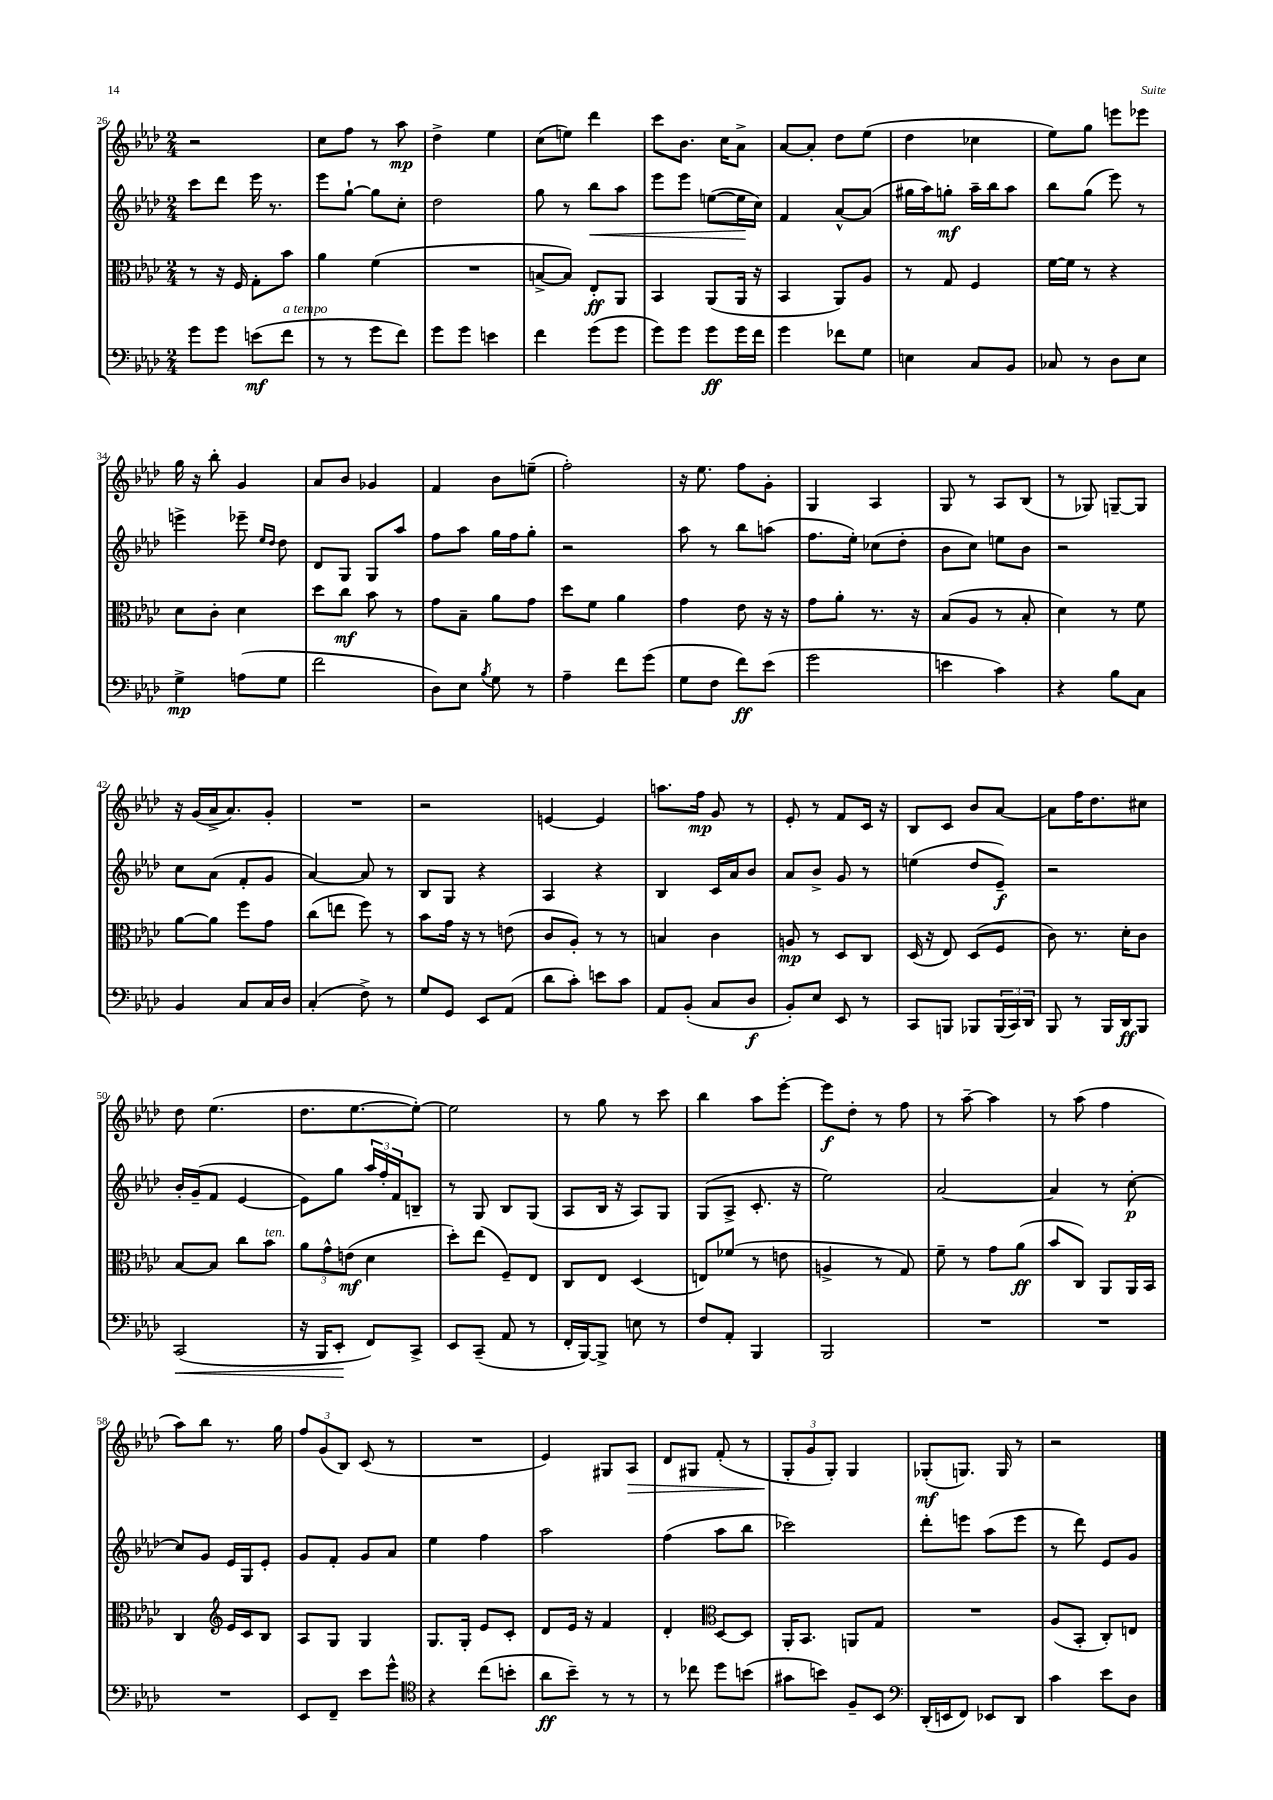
<<
\new StaffGroup <<
\new Staff = "s0" {
    \clef treble \key aes \major \numericTimeSignature \time 2/4
    r2 |
    c''8 f''8 r8 aes''8\mp |
    des''4-> ees''4 |
    c''8( e''8) des'''4 |
    c'''8 bes'8. c''16 aes'8-> |
    aes'8~ aes'8-. des''8 ees''8( |
    des''4 ces''4 |
    ees''8) g''8 e'''8 ees'''8 |
    g''16 r16 bes''8-. g'4 |
    aes'8 bes'8 ges'4 |
    f'4 bes'8 e''8--( |
    f''2-.) |
    r16 ees''8. f''8 g'8-. |
    g4 aes4 |
    g8 r8 aes8 bes8( |
    r8 ges8) g8~-- g8 |
    r16 g'16( aes'16-> aes'8.) g'8-. |
    R2 |
    r2 |
    e'4~ e'4 |
    a''8. f''16\mp g'8 r8 |
    ees'8-. r8 f'8 c'16 r16 |
    bes8 c'8 bes'8 aes'8~ |
    aes'8 f''16 des''8. cis''8 |
    des''8 ees''4.( |
    des''8. ees''8.~ ees''8~-.) |
    ees''2 |
    r8 g''8 r8 c'''8 |
    bes''4 aes''8 ees'''8~-. |
    ees'''8\f des''8-. r8 f''8 |
    r8 aes''8~-- aes''4 |
    r8 aes''8( f''4 |
    aes''8) bes''8 r8. g''16 |
    \tuplet 3/2 { f''8 g'8( bes8) } c'8( r8 |
    R2 |
    ees'4) gis8 aes8\> |
    des'8 gis8 f'8-.( r8 |
    \tuplet 3/2 { g8-.\! g'8 g8-.) } g4 |
    ges8-.\mf( g8.) g16 r8 |
    r2 \bar "|." |
}
\new Staff = "s1" {
    \clef treble \key aes \major \numericTimeSignature \time 2/4
    c'''8 des'''8 ees'''16 r8. |
    ees'''8 g''8~-! g''8 c''8-. |
    des''2 |
    g''8 r8 bes''8\< aes''8 |
    ees'''8 ees'''8 e''8~( e''16\! c''16) |
    f'4 aes'8~-^ aes'8( |
    gis''16 aes''16) g''8-.\mf aes''16-- bes''16 aes''8 |
    bes''8 g''8( ees'''8) r8 |
    e'''4-> ees'''8-- \grace { ees''16 des''16 } des''8 |
    des'8 g8 g8 aes''8 |
    f''8 aes''8 g''16 f''16 g''8-. |
    r2 |
    aes''8 r8 bes''8 a''8( |
    f''8. ees''16-.) ces''8( des''8-. |
    bes'8 c''8) e''8 bes'8 |
    r2 |
    c''8 aes'8( f'8-. g'8 |
    aes'4~) aes'8 r8 |
    bes8 g8 r4 |
    aes4 r4 |
    bes4 c'16 aes'16 bes'8 |
    aes'8 bes'8-> g'8 r8 |
    e''4( des''8 ees'8--\f) |
    r2 |
    bes'16-. g'16--( f'8 ees'4~ |
    ees'8) g''8 \tuplet 3/2 { aes''16 f''16-. f'16 } b8-- |
    r8 g8 bes8 g8( |
    aes8 bes16 r16 aes8) g8 |
    g8( aes8-> c'8.-. r16 |
    ees''2) |
    aes'2~ |
    aes'4 r8 c''8~-.\p |
    c''8 g'8 ees'16 g16 ees'8-. |
    g'8 f'8-. g'8 aes'8 |
    ees''4 f''4 |
    aes''2 |
    f''4( aes''8 bes''8 |
    ces'''2) |
    des'''8-. e'''8 aes''8( e'''8 |
    r8 des'''8) ees'8 g'8 \bar "|." |
}
\new Staff = "s2" {
    \clef alto \key aes \major \numericTimeSignature \time 2/4
    r8 r16 f16 g8-. bes'8 |
    aes'4 f'4( |
    R2 |
    b8~-> b8) ees8-.\ff aes,8 |
    bes,4 aes,8( aes,16 r16 |
    bes,4 aes,8) aes8 |
    r8 g8 f4 |
    f'16~ f'16 r8 r4 |
    des'8 c'8-. des'4 |
    des''8 c''8\mf bes'8 r8 |
    g'8 bes8-- aes'8 g'8 |
    des''8 f'8 aes'4 |
    g'4 ees'8 r16 r16 |
    g'8 aes'8-. r8. r16 |
    bes8( aes8 r8 bes8-. |
    des'4) r8 f'8 |
    aes'8~ aes'8 f''8 g'8 |
    c''8( e''8 f''8) r8 |
    bes'8 g'16 r16 r8 e'8( |
    c'8 aes8-.) r8 r8 |
    b4 c'4 |
    a8\mp r8 des8 c8 |
    des16( r16 ees8) des8( f8 |
    c'8) r8. des'16-. c'8 |
    bes8~ bes8 c''8 bes'8^\markup { \italic "ten." } |
    \tuplet 3/2 { aes'8 g'8-^ e'8\mf( } des'4 |
    des''8-.) ees''8( f8--) ees8 |
    c8 ees8 des4( |
    e8) fes'8( r8 e'8 |
    a4-> r8 g8) |
    f'8-- r8 g'8 aes'8\ff( |
    bes'8 c8) aes,8 aes,16 bes,16 |
    c4 \clef treble ees'16 c'16 bes8 |
    aes8 g8 g4 |
    g8. g16-. ees'8 c'8-. |
    des'8 ees'16 r16 f'4 |
    des'4-. \clef alto des8~ des8 |
    aes,16-. bes,8. a,8 g8 |
    R2 |
    aes8( bes,8-. c8-.) e8 \bar "|." |
}
\new Staff = "s3" {
    \clef bass \key aes \major \numericTimeSignature \time 2/4
    g'8 g'8 e'8\mf( f'8^\markup { \italic "a tempo" } |
    r8 r8 g'8 f'8) |
    g'8 g'8 e'4 |
    f'4 g'8( g'8 |
    g'8) g'8 g'8\ff g'16 f'16 |
    g'4 fes'8 g8 |
    e4 c8 bes,8 |
    ces8 r8 des8 ees8 |
    g4->\mp a8( g8 |
    f'2 |
    des8) ees8 \acciaccatura { bes8 } g8 r8 |
    aes4-- f'8 g'8( |
    g8 f8 f'8\ff) ees'8( |
    g'2 |
    e'4 c'4) |
    r4 bes8 c8 |
    bes,4 c8 c16 des16 |
    c4-.( f8->) r8 |
    g8 g,8 ees,8 aes,8( |
    des'8 c'8-.) e'8 c'8 |
    aes,8 bes,8-.( c8 des8\f |
    bes,8-.) ees8 ees,8 r8 |
    c,8 b,,8 bes,,8 \tuplet 3/2 { bes,,16( c,16) des,16 } |
    bes,,8 r8 bes,,16 des,16\ff bes,,8 |
    c,2\<( |
    r16 bes,,16 ees,8-.\! f,8) c,8-> |
    ees,8 c,8--( aes,8 r8 |
    f,16-. bes,,16~) bes,,8-> e8 r8 |
    f8 aes,8-. bes,,4 |
    bes,,2 |
    R2 |
    R2 |
    R2 |
    ees,8 f,8-- ees'8 g'8-^ |
    \clef tenor r4 c''8( b'8-. |
    aes'8\ff bes'8--) r8 r8 |
    r8 ces''8 des''8 b'8( |
    gis'8 b'8) f8-- bes,8 |
    \clef bass des,16-.( e,16 f,8) ees,8 des,8 |
    c'4 ees'8 des8 \bar "|." |
}
>>
>>
\layout { \context { \Score currentBarNumber = #26 } }
